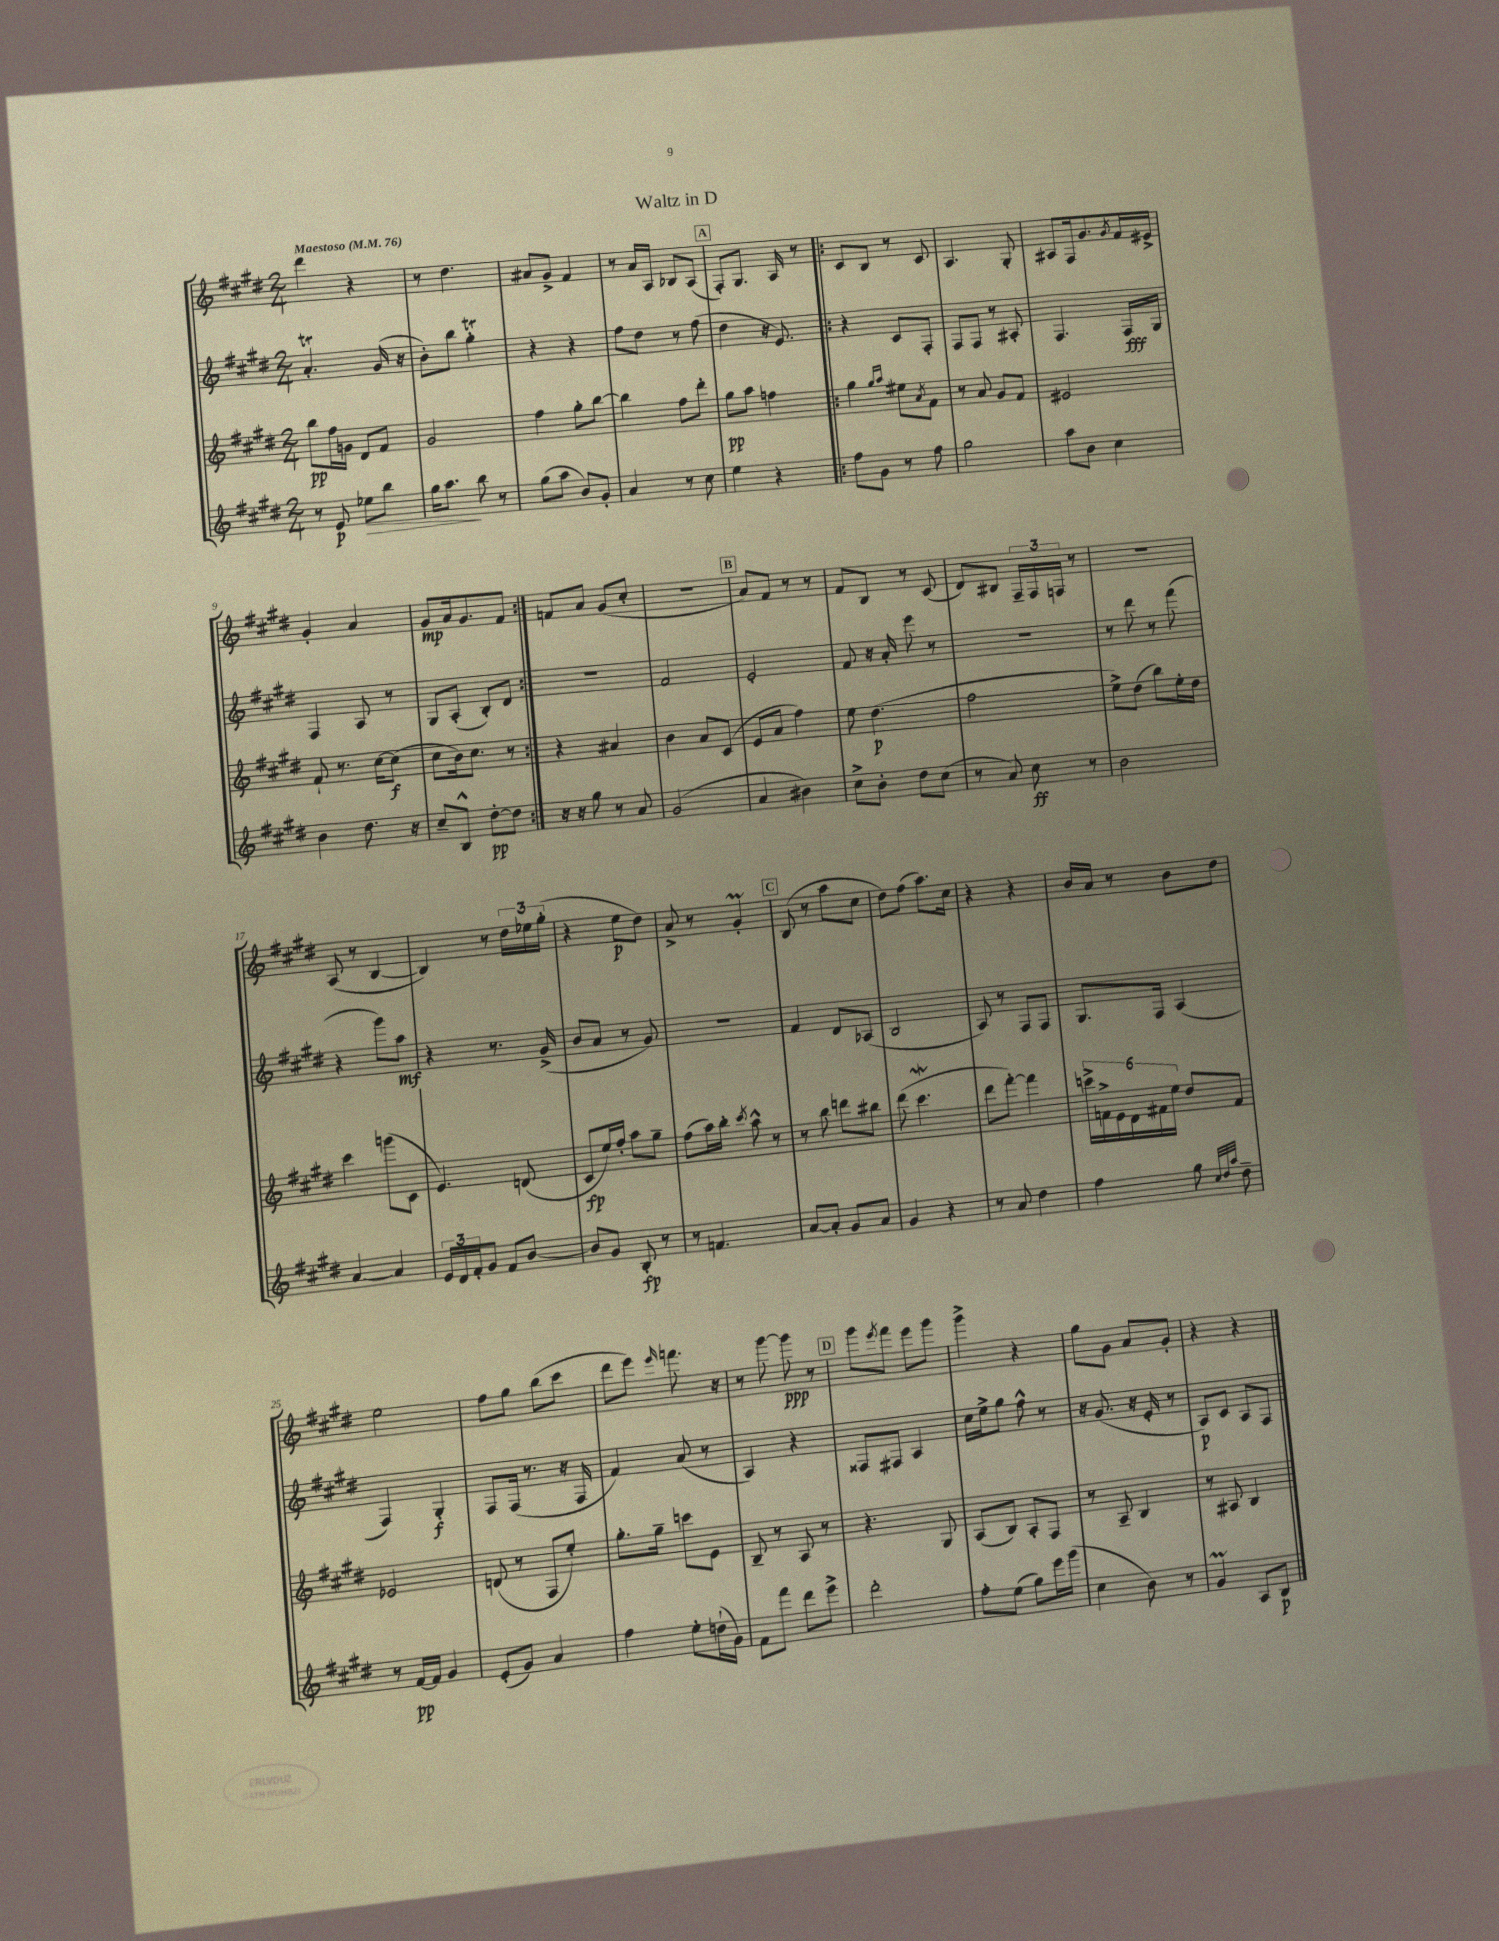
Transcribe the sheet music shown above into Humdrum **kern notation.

**kern	**dynam	**kern	**dynam	**kern	**dynam	**kern	**dynam
*part4	*part4	*part3	*part3	*part2	*part2	*part1	*part1
*staff4	*staff4	*staff3	*staff3	*staff2	*staff2	*staff1	*staff1
*clefG2	*	*clefG2	*	*clefG2	*	*clefG2	*
*k[f#c#g#d#]	*	*k[f#c#g#d#]	*	*k[f#c#g#d#]	*	*k[f#c#g#d#]	*
*M2/4	*	*M2/4	*	*M2/4	*	*M2/4	*
*MM76	*	*MM76	*	*MM76	*	*MM76	*
=1	=1	=1	=1	=1	=1	=1	=1
!	!	!	!	!	!	!LO:TX:a:B:t=Maestoso	!
8r	.	8bb\L	pp	4.aT'/	.	4ddd#\	.
8e/	p	16ff#\L	.	.	.	.	.
.	.	16gn\JJ	.	.	.	.	.
!	!LO:HP:b	!	!	!	!	!	!
8ee-X\L	>	8d#/L	.	.	.	4r	.
8bb\J	.	8f#/J	.	(16g#/	.	.	.
.	.	.	.	16r	.	.	.
=2	=2	=2	=2	=2	=2	=2	=2
16gg#\KL	.	2g#/	.	8b'\L)	.	8r	.
8.aa\J	.	.	.	.	.	.	.
.	.	.	.	8bb\J	.	4.dd#\	.
8bb\	]	.	.	4gg#t'\	.	.	.
8r	.	.	.	.	.	.	.
=3	=3	=3	=3	=3	=3	=3	=3
(8gg#\L	.	4ff#\	.	4r	.	8a#X/L	.
8aa\J	.	.	.	.	.	8g#^/J	.
8b/L)	.	8gg#'\L	.	4r	.	4f#/	.
8g#'/J	.	[8bb\J	.	.	.	.	.
=4	=4	=4	=4	=4	=4	=4	=4
4a/	.	4bb\]	.	8ff#\L	.	8r	.
.	.	.	.	8dd#\J	.	16a/LL	.
.	.	.	.	.	.	16A/JJ	.
8r	.	8ff#\L	.	8r	.	8B-X/L	.
8cc#\	.	8ddd#'\J	.	(8ff#\	.	(8A/J	.
!!LO:REH:place=s1:t=A
=5	=5	=5	=5	=5	=5	=5	=5
4ee\	.	8gg#\L	pp	4dd#\	.	8F#'/L)	.
.	.	8aa\J	.	.	.	8.G#/J	.
4r	.	4ffn\	.	16r	.	.	.
.	.	.	.	8.e/)	.	16A/	.
.	.	.	.	.	.	8r	.
=6!|:	=6!|:	=6!|:	=6!|:	=6!|:	=6!|:	=6!|:	=6!|:
8ff#\L	.	4gg#\	.	4r	.	8c#/L	.
8g#\J	.	.	.	.	.	8B/J	.
.	.	16qqgg#/LL	.	.	.	.	.
.	.	16qqaa/JJ	.	.	.	.	.
8r	.	8ee#X\L	.	8c#/L	.	8r	.
.	.	8qa/	.	.	.	.	.
8ff#\	.	8f#\J	.	8F#'/J	.	8c#/	.
=7	=7	=7	=7	=7	=7	=7	=7
2gg#\	.	8r	.	8F#/L	.	4.A/	.
.	.	8a/	.	8F#/J	.	.	.
.	.	8g#/L	.	8r	.	.	.
.	.	8f#/J	.	8A#X'/	.	8G#'/	.
=8	=8	=8	=8	=8	=8	=8	=8
8aa\L	.	2e#X/	.	4.F#/	.	8A#X/L	.
8b\J	.	.	.	.	.	16F#/k	.
.	.	.	.	.	.	8.g#/	.
4cc#\	.	.	.	.	.	.	.
.	.	.	.	.	.	8qg#/	.
.	.	.	.	16F#/LL	fff	16f#/L	.
.	.	.	.	16G#/JJ	.	16e#X^/JJ	.
!!LO:LB:g=z
=9	=9	=9	=9	=9	=9	=9	=9
4b\	.	8f#`/	.	4F#/	.	4g#'/	.
.	.	8.r	.	.	.	.	.
8.dd#\	.	.	.	8A/	.	4a/	.
.	.	[16cc#\KL	.	.	.	.	.
.	.	(8cc#\J]	f	8r	.	.	.
16r	.	.	.	.	.	.	.
=10	=10	=10	=10	=10	=10	=10	=10
8cc#~/L	.	8cc#\L	.	8G#/L	.	8g#/L	mp
8B^^/J	.	16b\k)	.	(8A'/J	.	16a/k	.
.	.	8.cc#\J	.	.	.	8.g#/	.
[8dd#'\L	pp	.	.	8B'/L)	.	.	.
8dd#\J]	.	8r	.	8d#/J	.	8f#/J	.
=11:|!	=11:|!	=11:|!	=11:|!	=11:|!	=11:|!	=11:|!	=11:|!
16r	.	4r	.	2r	.	8fn/L	.
16r	.	.	.	.	.	.	.
8gg#\	.	.	.	.	.	8a/J	.
8r	.	4a#X/	.	.	.	(8g#/L	.
8a/	.	.	.	.	.	8cc#'/J	.
=12	=12	=12	=12	=12	=12	=12	=12
(2g#/	.	4b\	.	2f#/	.	2r	.
.	.	8a/L	.	.	.	.	.
.	.	(8c#/J	.	.	.	.	.
!!LO:REH:place=s1:t=B
=13	=13	=13	=13	=13	=13	=13	=13
4a/	.	8e/L	.	2e'/	.	8a/L)	.
.	.	8a/J	.	.	.	8f#/J	.
4b#X\)	.	4ff#\)	.	.	.	8r	.
.	.	.	.	.	.	8r	.
=14	=14	=14	=14	=14	=14	=14	=14
8cc#^\L	.	8ee\	.	8f#/	.	8f#/L	.
8b'\J	.	(4.dd#\	p	16r	.	8B/J	.
.	.	.	.	16a'/	.	.	.
8dd#\L	.	.	.	8eee\	.	8r	.
(8cc#\J	.	.	.	8r	.	(8c#/	.
=15	=15	=15	=15	=15	=15	=15	=15
8r	.	2ff#\	.	2r	.	8d#/L)	.
8a/)	.	.	.	.	.	8B#X/J	.
8cc#\	ff	.	.	.	.	24F#~/LL	.
.	.	.	.	.	.	24F#/	.
.	.	.	.	.	.	24Fn/JJ	.
8r	.	.	.	.	.	8r	.
=16	=16	=16	=16	=16	=16	=16	=16
2b\	.	8ee^\L)	.	8r	.	2r	.
.	.	(8dd#\J	.	8ddd#\	.	.	.
.	.	8bb\L)	.	8r	.	.	.
.	.	16ee'\L	.	(8fff#\	.	.	.
.	.	16dd#\JJ	.	.	.	.	.
!!LO:LB:g=z
=17	=17	=17	=17	=17	=17	=17	=17
[4a/	.	4ccc#\	.	4r	.	(8A/	.
.	.	.	.	.	.	8r	.
4a/]	.	(8gggn\L	.	8ggg#\L)	.	[4B/	.
.	.	8c#\J	.	8aa\J	mf	.	.
=18	=18	=18	=18	=18	=18	=18	=18
24e/LL	.	4.e/)	.	4r	.	4B/])	.
24d#/	.	.	.	.	.	.	.
24f#'/J	.	.	.	.	.	.	.
8g#/J	.	.	.	.	.	.	.
8f#/L	.	.	.	8.r	.	8r	.
[8b/J	.	(8dn/	.	.	.	24dd#\LL	.
.	.	.	.	.	.	24ee-X\	.
.	.	.	.	(16g#^/	.	.	.
.	.	.	.	.	.	(24gg#'\JJ	.
=19	=19	=19	=19	=19	=19	=19	=19
8b/L]	.	8c#/L	fp	8b/L	.	4r	.
8g#/J	.	16ee/L)	.	8a/J	.	.	.
.	.	16ff#'/JJ	.	.	.	.	.
8B'/	fp	8aa\L	.	8r	.	8ee\L	p
8r	.	8gg#~\J	.	8g#/)	.	8dd#\J)	.
=20	=20	=20	=20	=20	=20	=20	=20
8r	.	(8ff#\L	.	2r	.	8a^/	.
4.fn/	.	16aa\L)	.	.	.	8r	.
.	.	16bb'\JJ	.	.	.	.	.
.	.	8qccc#/	.	.	.	.	.
.	.	8aa^^\	.	.	.	4g#m'/	.
.	.	8r	.	.	.	.	.
!!LO:REH:place=s1:t=C
=21	=21	=21	=21	=21	=21	=21	=21
[8a/L	.	8r	.	4f#/	.	(8B/	.
8a'/J]	.	8bb\	.	.	.	8r	.
8g#/L	.	8dddn\L	.	8d#/L	.	8aa\L	.
8a/J	.	8bb#X\J	.	(8A-X/J	.	8cc#\J	.
=22	=22	=22	=22	=22	=22	=22	=22
4g#/	.	(8ddd#\	.	2B/	.	8dd#\L)	.
.	.	4.ccc#W\	.	.	.	(8ff#\J	.
4r	.	.	.	.	.	8.aa\L)	.
.	.	.	.	.	.	16cc#\Jk	.
=23	=23	=23	=23	=23	=23	=23	=23
8r	.	8ddd#\L	.	8A/)	.	4r	.
8a/	.	[8fff#'\J)	.	8r	.	.	.
4dd#\	.	4fff#\]	.	8F#/L	.	4r	.
.	.	.	.	8F#/J	.	.	.
=24	=24	=24	=24	=24	=24	=24	=24
4ff#\	.	24cccn^\LL	.	8.G#/L	.	16b/LL	.
.	.	24fn^\	.	.	.	.	.
.	.	.	.	.	.	16a/JJ	.
.	.	24e\	.	.	.	.	.
.	.	24d#\	.	.	.	8r	.
.	.	24f#X\	.	.	.	.	.
.	.	.	.	16F#/Jk	.	.	.
.	.	24ee\JJ	.	.	.	.	.
8gg#\	.	8dd#/L	.	(4A/	.	8b\L	.
32qqcc#/LLL	.	.	.	.	.	.	.
32qqdd#/	.	.	.	.	.	.	.
32qqaa/JJJ	.	.	.	.	.	.	.
8dd#~\	.	8f#/J	.	.	.	8dd#\J	.
!!LO:LB:g=z
=25	=25	=25	=25	=25	=25	=25	=25
8r	.	2e-X/	.	4F#/)	.	2ee\	.
[16f#/LL	pp	.	.	.	.	.	.
16f#/JJ]	.	.	.	.	.	.	.
4g#/	.	.	.	4G#'/	f	.	.
=26	=26	=26	=26	=26	=26	=26	=26
(8e'/L	.	(8dn/	.	8F#/L	.	8ff#\L	.
8g#/J)	.	8r	.	(16F#/Jk	.	8gg#\J	.
.	.	.	.	8.r	.	.	.
4a/	.	8F#/L	.	.	.	(8bb\L	.
.	.	8ee'/J)	.	16r	.	8ccc#\J	.
.	.	.	.	16F#/	.	.	.
=27	=27	=27	=27	=27	=27	=27	=27
4ff#\	.	8.gg#'\L	.	4f#/)	.	8ddd#\L	.
.	.	.	.	.	.	8eee\J)	.
.	.	16gg#~\Jk	.	.	.	.	.
.	.	.	.	.	.	16qqeee/	.
8ee'\L	.	8cccn\L	.	(8a/	.	8.fffn\	.
(16ddn`\L	.	8e\J	.	8r	.	.	.
16g#\JJ)	.	.	.	.	.	16r	.
=28	=28	=28	=28	=28	=28	=28	=28
8f#\L	.	8B~/	.	4A/)	.	8r	.
8fff#\J	.	8r	.	.	.	[8ggg#\	.
8ddd#\L	.	8A/	.	4r	.	8ggg#\]	ppp
8eee^\J	.	8r	.	.	.	8r	.
!!LO:REH:place=s1:t=D
=29	=29	=29	=29	=29	=29	=29	=29
2ddd#'\	.	4.r	.	8F##X/L	.	8ggg#\L	.
.	.	.	.	.	.	8qeee/	.
.	.	.	.	8F#X/J	.	8fff#\J	.
.	.	.	.	4A/	.	8eee\L	.
.	.	8G#/	.	.	.	8ggg#\J	.
=30	=30	=30	=30	=30	=30	=30	=30
8ff#'\L	.	(8A/L	.	16cc#\LL	.	4ggg#^\	.
.	.	.	.	16ee^\J	.	.	.
(8ee\J	.	8B/J)	.	8gg#\J	.	.	.
8gg#\L)	.	8A'/L	.	8ff#^^\	.	4r	.
16eee\L	.	8F#/J	.	8r	.	.	.
(16ggg#\JJ	.	.	.	.	.	.	.
=31	=31	=31	=31	=31	=31	=31	=31
4cc#\	.	8r	.	16r	.	8gg#\L	.
.	.	.	.	(8.g#/	.	.	.
.	.	8A~/	.	.	.	8g#\J	.
8b\)	.	4B/	.	16r	.	8a/L	.
.	.	.	.	16e'/	.	.	.
8r	.	.	.	8r	.	8g#'/J	.
=32	=32	=32	=32	=32	=32	=32	=32
4g#m/	.	8r	.	8A/L)	p	4r	.
.	.	8A#X/	.	8c#/J	.	.	.
8A/L	.	4B/	.	8A/L	.	4r	.
8B/J	p	.	.	8F#/J	.	.	.
==	==	==	==	==	==	==	==
*-	*-	*-	*-	*-	*-	*-	*-
